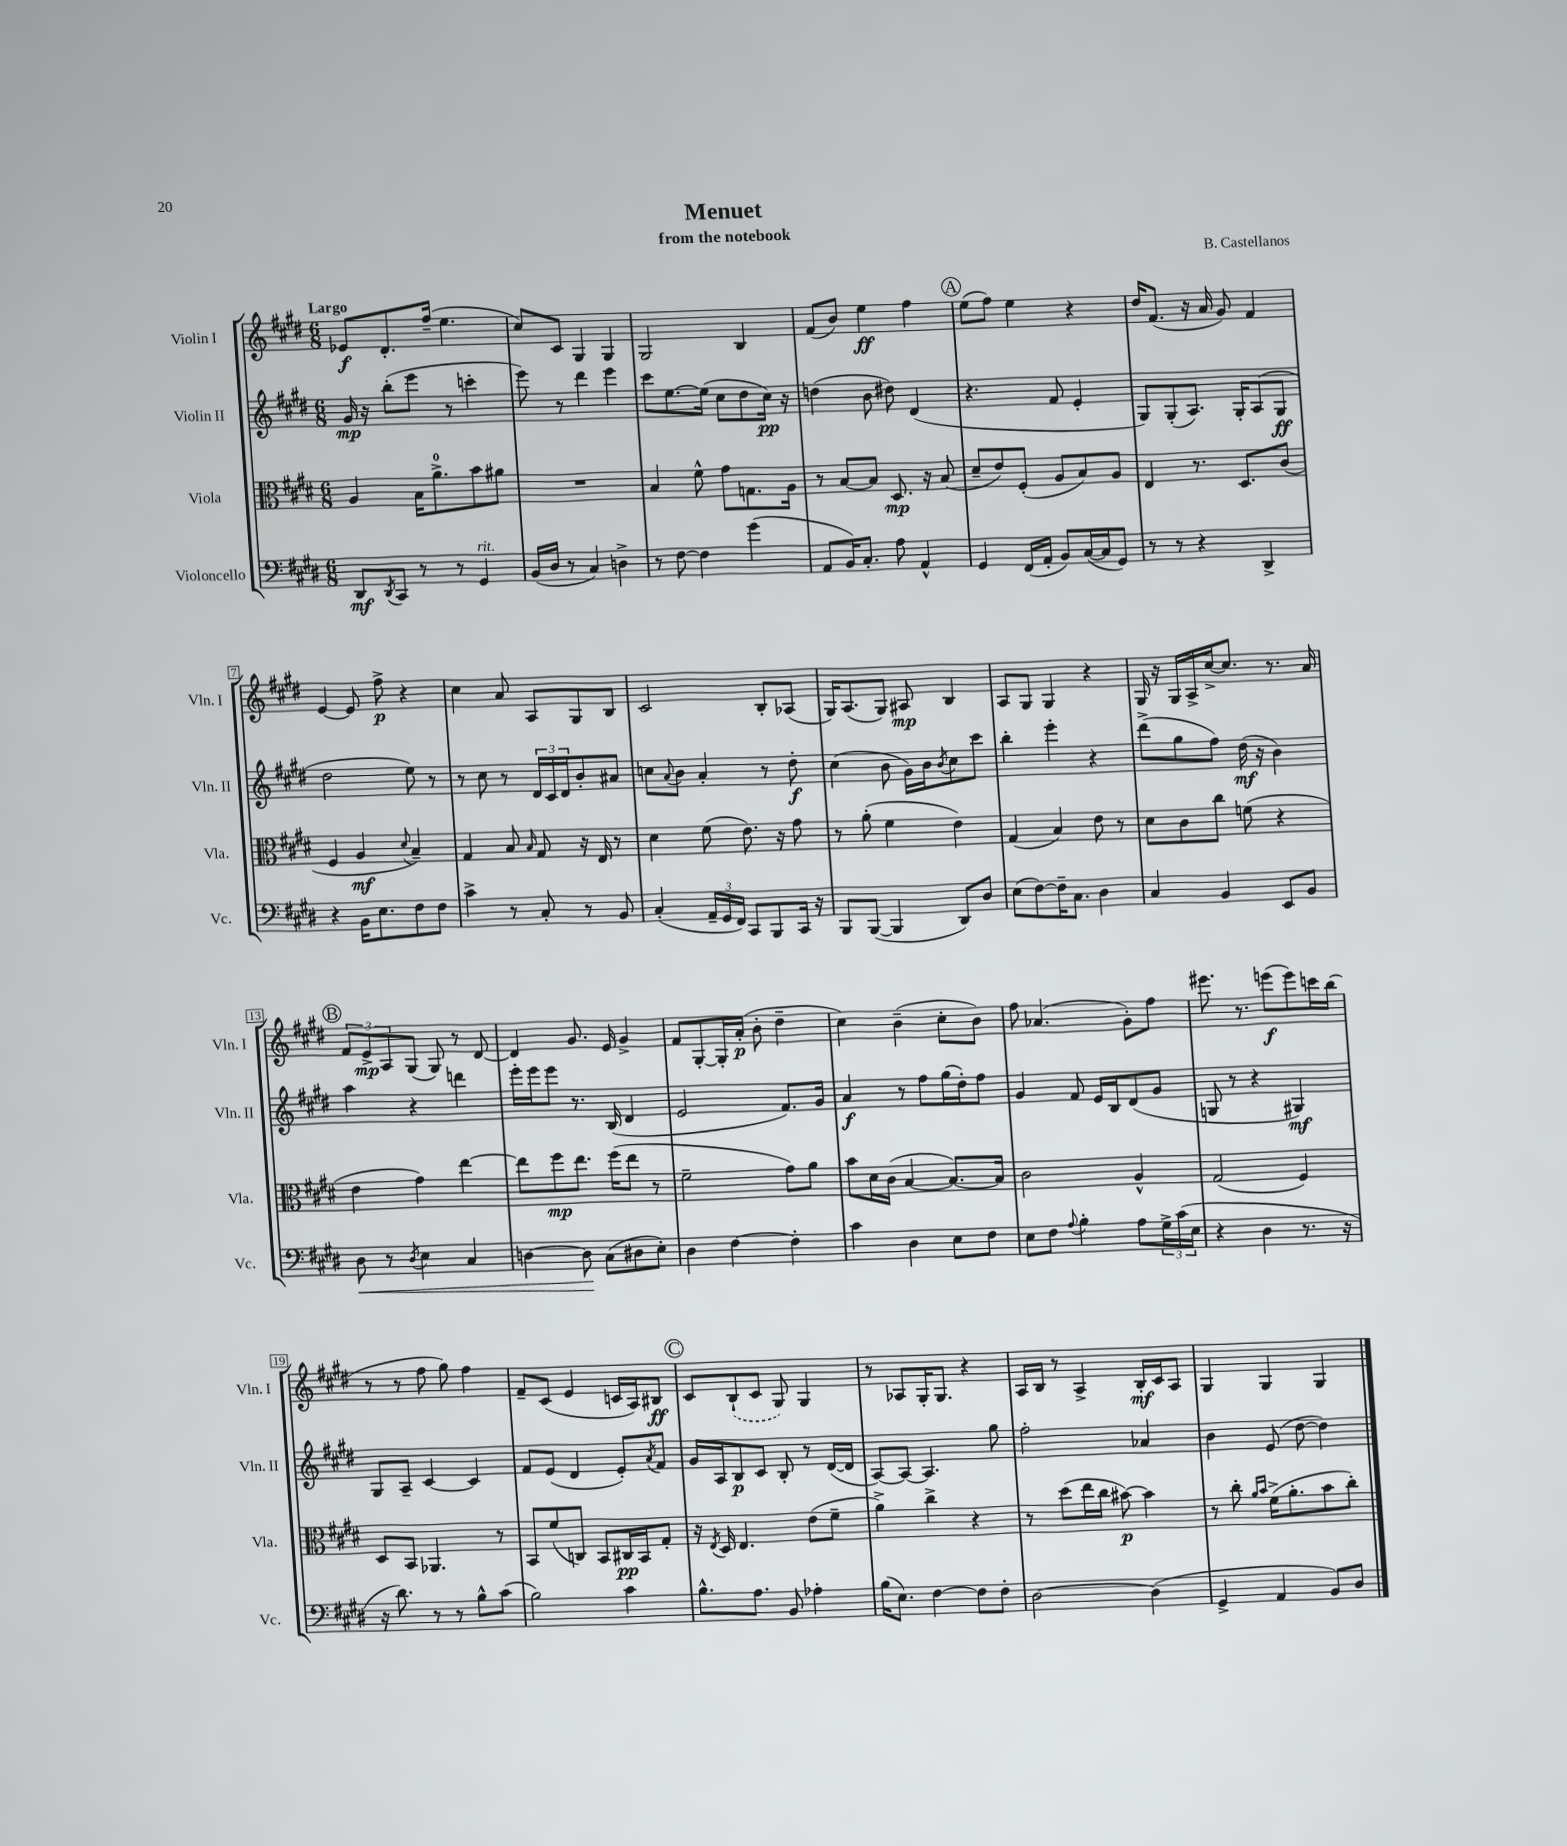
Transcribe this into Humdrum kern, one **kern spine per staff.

**kern	**kern	**kern	**kern
*staff4	*staff3	*staff2	*staff1
*clefF4	*clefC3	*clefG2	*clefG2
*k[f#c#g#d#]	*k[f#c#g#d#]	*k[f#c#g#d#]	*k[f#c#g#d#]
*M6/8	*M6/8	*M6/8	*M6/8
8DD#/L	4A/	16g#/	8e-/L
.	.	16r	.
8qDD#/	.	.	.
8CC#/J	.	(8bb'\L	8.d#'/
8r	16B\LK	8eee\J	.
.	8.a^\	.	(16ff#~/Jk
8r	.	8r	4.ee\
4GG#/	8b\	4ccc'\	.
.	8a#\J	.	.
=	=	=	=
(16BB/LL	2.r	8eee\)	8cc#/L)
16D#/JJ	.	.	.
8r	.	8r	8c#/J
4C#/)	.	4ddd#\	4G#/
4D^\	.	4eee\	4G#/
=	=	=	=
8r	4B/	8ccc#\L	2G#/
[8F#\	.	[8.ee\	.
4F#\]	8f#^^\	.	.
.	.	(16ee\]Jk	.
.	8g#\L	8cc#\L	.
(4g#\	8.G\	8dd#\	4B/
.	.	16cc#\Jk)	.
.	16A\Jk	16r	.
=	=	=	=
8AA/L	8r	(4dd\	(8f#/L
16BB/K)	[8B/L	.	8b/J)
8.C#'/J	.	.	.
.	8B/]J	8b\	4ee\
8A\	8.D#/	8dd#\)	.
4AA^^/	.	(4d#/	4ff#\
.	16r	.	.
.	(8B/	.	.
=	=	=	=
4GG#/	8d#~/L	4.r	(8ee\L
.	8e/)	.	8ff#\J)
(16FF#/LL	(8F#'/J	.	4ee\
16AA'/JJ	.	.	.
8BB/L)	8A/L	8f#/	.
([16C#/L	8B/)	4e'/	4r
16C#/]J	.	.	.
8GG#/J)	8A/J	.	.
=	=	=	=
8r	4E/	8G#/L)	16dd#/LK
.	.	.	(8.f#/J
8r	.	(8G#'/	.
4r	8.r	8.A/J)	16r
.	.	.	16a/
.	.	.	8g#/)
.	8.D#/L	16G#'/LK	.
4DD#^/	.	(8A/	4f#/
.	(8c#/J	8G#/J	.
=	=	=	=
4r	4F#/	2dd#\	[4e/
16BB\LK	4A/	.	8e/]
8.E\	.	.	.
.	.	.	8ff#^\
.	8qqd#/	.	.
8F#\	4B~/)	8ee\)	4r
8F#\J	.	8r	.
=	=	=	=
4c#^\	4G#/	8r	4cc#\
.	.	8cc#\	.
8r	8B/	8r	8a/
.	16qqB/	.	.
8C#'/	8G#/	24d#/LL	8A/L
.	.	24c#/	.
.	.	24d#/J	.
8r	16r	8b'/	8G#/
.	16E/	.	.
8BB/	8r	8a#/J	8B/J
=	=	=	=
(4C#'/	4d#\	8cc\L	2c#/
.	.	8qqa/	.
.	.	8b\J	.
24AA~/LL	(8f#\	4a'/	.
24GG#/	.	.	.
24FF#/JJ)	.	.	.
8CC#/L	8.e\)	.	.
8BBB/	.	8r	8B'/L
.	16r	.	.
16CC#/Jk	8g#\	8dd#'\	(8A-/J
16r	.	.	.
=	=	=	=
8BBB/L	8r	(4cc#\	16G#/LK)
.	.	.	(8.A/
([8BBB/J	(8a'\	.	.
4BBB/]	4f#\	8b\	8G#/J)
.	.	16g#\LL)	8A#/
.	.	16b\J	.
.	.	8qb/	.
8DD#/L)	4e\)	8cc#\	4B/
8D#/J	.	8ccc#\J	.
=	=	=	=
(8E\L	(4G#/	4bb'\	8A/L
[8F#\)	.	.	8G#/J
16F#~\]K	4B/)	4eee'\	4G#/
8.C#\J	.	.	.
4D#\	8e\	4r	4r
.	8r	.	.
=	=	=	=
4C#/	8d#\L	(8ddd#^\L	16G#/
.	.	.	16r
.	8c#\	8gg#\	16G#/LL
.	.	.	16A^/
4BB/	8cc#\J	8ff#\J)	[16cc#^/J
.	.	.	8.cc#/]J
.	(8f\	(16dd#\	.
.	.	16r	.
8EE/L	4r	4b\)	8.r
8BB/J	.	.	.
.	.	.	16a/
=	=	=	=
8D#\	4e\	4aa\	12f#/L
.	.	.	12e^/
8r	.	.	.
.	.	.	12A/
8qD#/	.	.	.
4E\	4g#\)	4r	(8G#/J
.	.	.	8G#/)
4C#/	[4ee\	4ddd\	8r
.	.	.	[8d#/
=	=	=	=
[4D\	8ee\]L	16eee'\LL	4d#/]
.	.	16eee\J	.
.	8ff#\	8eee\J	.
8D\]	8.ee\J	8.r	8.g#/
(8C#\L	.	.	.
.	(16ff#\LK	(16B/	16e/
8D#\	8ee\J	4d#/	4g#^/
8E'\J)	8r	.	.
=	=	=	=
4D#\	2f#~\	2e/	8f#/L
.	.	.	[8G#'/
[4F#\	.	.	16G#'/]L
.	.	.	(16a'/JJ
.	.	.	8b'\
4F#'\]	8g#\L)	8.f#/L)	4dd#~\
.	8a\J	.	.
.	.	16g#/Jk	.
=	=	=	=
4c#\	8b\L	4a/	4cc#\)
.	16d#\L	.	.
.	(16c#\JJ	.	.
4D#\	[4B/	8r	(4b~\
.	.	8ff#\L	.
8E\L	8.B/_L)	(16gg#\L	8cc#'\L
.	.	16dd#'\J)	.
8F#\J	.	8ff#\J	8b\J)
.	16B/]Jk	.	.
=	=	=	=
8E\L	2c#\	4g#/	8ff#\
8F#\J	.	.	(4.a-/
8qqA/	.	.	.
4B'\	.	8f#/	.
.	.	16e/LL	.
.	.	16B/J	.
8A\L	4A^^/	(8d#/	8g#'\L)
24G#^\L	.	8g#/J	8ff#\J
(24c#\	.	.	.
24E\JJ	.	.	.
=	=	=	=
4r	(2G#/	8G/	8.eee#\
.	.	8r	.
.	.	.	8.r
4D#\	.	4r	.
.	.	.	(8eee\L
8.r	4F#/)	4G#/)	8eee\)
.	.	.	16ccc\L
16r	.	.	(16bb\JJ
=	=	=	=
16r	8D#/L	8G#/L	8r
8.d#\)	.	.	.
.	8BB/J	8A~/J	8r
8r	4.AA-/	[4c#/	8ff#\
8r	.	.	8gg#\)
8B^^\L	.	4c#/]	4ff#\
(8c#\J	8r	.	.
=	=	=	=
2B\)	8BB/L	8f#/L	8f#~/L
.	(8f#/	(8e/J	(8c#/J
.	8C/J)	4d#/	4e/
.	8BB/L	.	.
4c#\	16C#/L	8e'/L)	16c/LL
.	16BB/J	.	16A/J)
.	.	8qa/	.
.	8G#'/J	8f#/J	8B#/J
=	=	=	=
8.B^^\L	16r	16g#/LL	8c#/L
.	8qE/	.	.
.	16D#/	16A/J	.
.	4.E/	8B/	(8B`/
8.A\J	.	.	.
.	.	8c#/J	8c#/J
8BB/	.	8B'/	8G#/)
4A-'\	(8e\L	8r	4G#/
.	8f#~\J	([16d#/LL	.
.	.	16d#/]JJ	.
=	=	=	=
(16B\LK	4a^\)	[8A/L)	8r
8.E\J)	.	.	.
.	.	8A/_J	8A-/L
[4F#\	4cc#^\	4.A/]	16G#'/K
.	.	.	8.G#/J
8F#\]L	4r	.	4r
8F#'\J	.	8gg#\	.
=	=	=	=
[2D#\	8r	2ff#'\	16A/LL
.	.	.	16B/JJ
.	(8dd#\L	.	8r
.	16ee\L	.	4A^/
.	16cc#\JJ	.	.
.	[8b#\)	.	.
(4D#\]	4b#\]	4a-/	16B'/LL
.	.	.	16c#/J
.	.	.	8A/J
=	=	=	=
4GG#^/	8r	4b\	4G#/
.	8cc#'\	.	.
.	16qqa/LL	.	.
.	16qqb/JJ	.	.
4AA/	(16f#^\LK	(8e/	4G#/
.	8.a'\	.	.
.	.	[8dd#\	.
8BB/L)	8b\	4dd#\])	4G#/
8D#/J	8cc#'\J)	.	.
==	==	==	==
*-	*-	*-	*-
